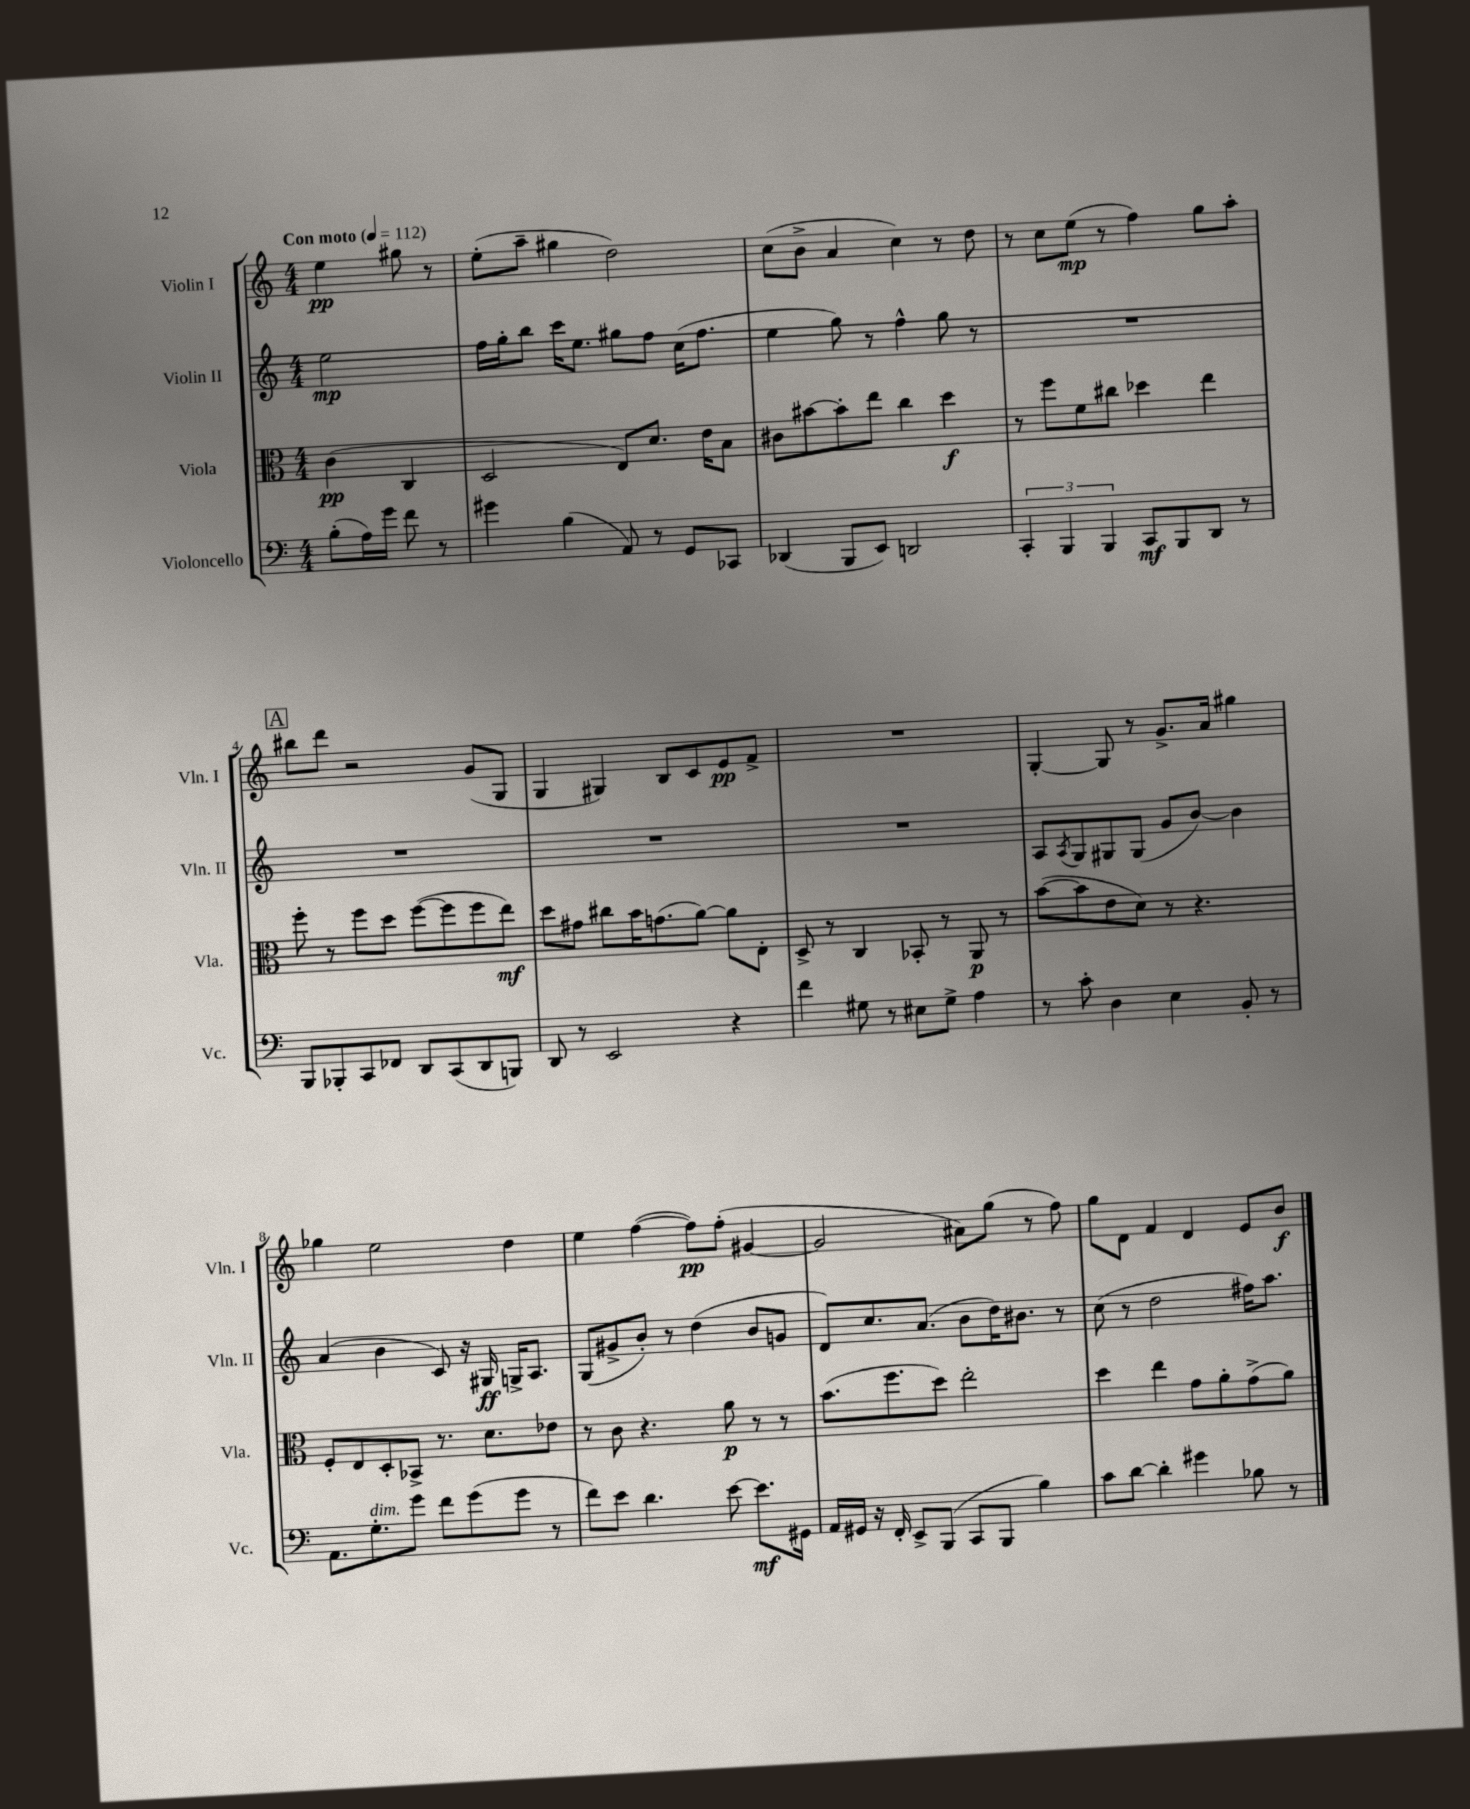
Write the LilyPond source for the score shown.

<<
\new StaffGroup <<
\new Staff = "s0" \with { instrumentName = "Violin I" shortInstrumentName = "Vln. I" } {
    \clef treble \key c \major \numericTimeSignature \time 4/4 \partial 2 \tempo "Con moto" 4 = 112
    e''4\pp gis''8 r8 |
    e''8-.( a''8-- gis''4 d''2) |
    c''8( b'8-> a'4 c''4) r8 d''8 |
    r8 c''8 e''8\mp( r8 f''4) g''8 a''8-. |
    \mark \markup { \box "A" } bis''8 d'''8 r2 g'8( g8 |
    g4 gis4) b8 c'8 e'8\pp f'8-> |
    R1 |
    g4~-. g8 r8 g'8.-> a'16 gis''4 |
    ges''4 e''2 d''4 |
    e''4 f''4~( f''8\pp) f''8-.( gis'4~ |
    gis'2 ais'8) g''8( r8 f''8) |
    g''8 d'8 f'4 d'4 e'8 b'8\f \bar "|." |
}
\new Staff = "s1" \with { instrumentName = "Violin II" shortInstrumentName = "Vln. II" } {
    \clef treble \key c \major \numericTimeSignature \time 4/4 \partial 2
    e''2\mp |
    f''16 g''16-. b''8 c'''16 e''8. gis''8 f''8 c''16( f''8. |
    e''4 g''8) r8 f''4-^ g''8 r8 |
    R1 |
    \mark \markup { \box "A" } R1 |
    R1 |
    R1 |
    a8 \acciaccatura { a8 } g8 gis8 gis8( g'8 b'8~) b'4 |
    a'4( b'4 c'8) r16 gis16\ff g16-> a8. |
    g8( gis'8-> b'8-.) r8 d''4( b'8 g'8 |
    d'8) c''8. a'8.( b'8 d''16) bis'8. r8 |
    c''8( r8 d''2 fis''16) a''8. \bar "|." |
}
\new Staff = "s2" \with { instrumentName = "Viola" shortInstrumentName = "Vla." } {
    \clef alto \key c \major \numericTimeSignature \time 4/4 \partial 2
    c'4\pp( c4 |
    d2 e8) d'8. e'16 b8 |
    cis'8 bis'8~ bis'8-. e''8 c''4 d''4\f |
    r8 f''8 f'8 cis''8 des''4 e''4 |
    \mark \markup { \box "A" } f''8-. r8 f''8 d''8 f''8~( f''8 f''8 e''8\mf) |
    d''8 gis'8 cis''8 b'16 g'8.( a'8~) a'8 e8-. |
    d8-> r8 c4 bes,8-. r8 a,8\p r8 |
    b'8~( b'8 e'8 d'8) r8 r4. |
    f8-. e8 d8-. bes,8-> r8. d'8. ees'8 |
    r8 c'8 r4. a'8\p r8 r8 |
    b'8.( f''8. d''8) e''2-. |
    d''4 e''4 g'8 a'8-. g'8->( a'8) \bar "|." |
}
\new Staff = "s3" \with { instrumentName = "Violoncello" shortInstrumentName = "Vc." } {
    \clef bass \key c \major \numericTimeSignature \time 4/4 \partial 2
    b8-.( a16) g'16 f'8 r8 |
    gis'4 b4( a,8) r8 g,8 ces,8 |
    des,4( b,,8 e,8) d,2 |
    \tuplet 3/2 { c,4-. b,,4 b,,4 } c,8\mf b,,8 d,8 r8 |
    \mark \markup { \box "A" } b,,8 bes,,8-. c,8 fes,8 d,8 c,8( d,8 b,,8) |
    d,8 r8 e,2 r4 |
    f'4 gis8 r8 eis8 gis8-> a4 |
    r8 c'8-. d4 e4 b,8-. r8 |
    a,8. g8.-.^\markup { \italic "dim." } g'8 f'8 g'8( g'8 r8 |
    f'8) e'8 d'4. e'8~ e'8.\mf gis,16 |
    a,16 gis,16 r16 f,16-. e,8-> b,,8( c,8 b,,8 b4) |
    c'8 d'8~ d'4-. gis'4 bes8 r8 \bar "|." |
}
>>
>>
